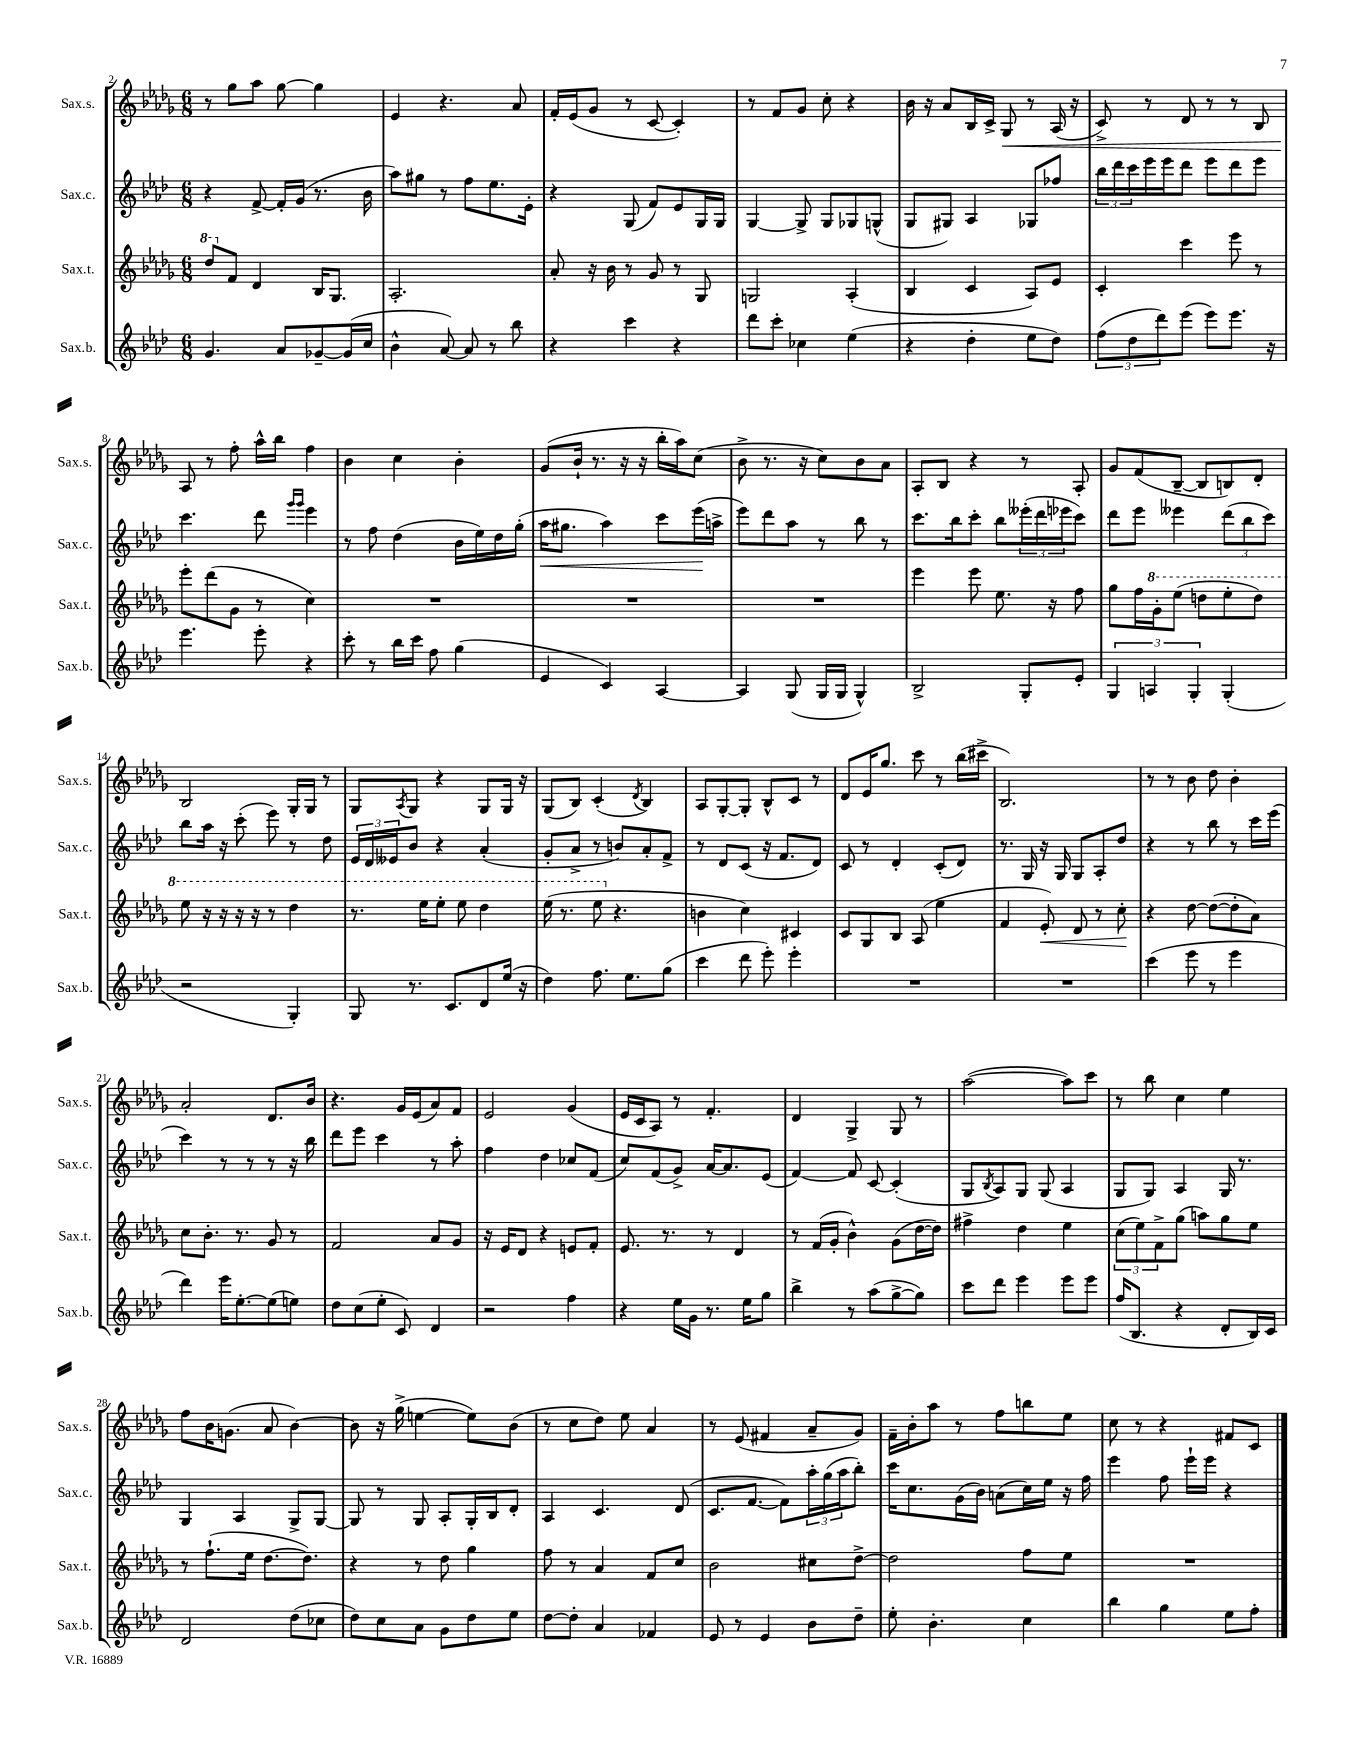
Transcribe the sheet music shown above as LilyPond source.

<<
\new StaffGroup <<
\new Staff = "s0" \with { instrumentName = "Sax.s." shortInstrumentName = "Sax.s." } {
    \clef treble \key des \major \numericTimeSignature \time 6/8
    r8 ges''8 aes''8 ges''8~ ges''4 |
    ees'4 r4. aes'8 |
    f'16-. ees'16( ges'8 r8 c'8~ c'4-.) |
    r8 f'8 ges'8 c''8-. r4 |
    bes'16 r16 aes'8 bes16 c'16-> ges8\< r8 aes16( r16 |
    c'8->) r8 des'8 r8 r8 bes8 |
    aes8\! r8 f''8-. aes''16-^ bes''16 f''4 |
    bes'4 c''4 bes'4-. |
    ges'8( bes'16-! r8. r16 r16 bes''16-. aes''16) c''8( |
    bes'8-> r8. r16 c''8) bes'8 aes'8 |
    aes8-. bes8 r4 r8 aes8-. |
    ges'8 f'8( bes8~-- bes8 b8) des'8-. |
    bes2 ges16-. ges16 r8 |
    ges8 \acciaccatura { aes8 } ges8 r4 ges8 ges16 r16 |
    ges8( bes8) c'4-.( \acciaccatura { des'8 } bes4) |
    aes8 ges8~-. ges8-. bes8-^ c'8 r8 |
    des'8 ees'16 ges''8. c'''8 r8 bes''16( cis'''16-> |
    bes2.) |
    r8 r8 bes'8 des''8 bes'4-. |
    aes'2-. des'8. bes'16 |
    r4. ges'16 ees'16( aes'8) f'8 |
    ees'2 ges'4( |
    ees'16 c'16 aes8) r8 f'4.-. |
    des'4 ges4-> ges8 r8 |
    aes''2~( aes''8) c'''8 |
    r8 bes''8 c''4 ees''4 |
    f''8 bes'16 g'8.( aes'8 bes'4~) |
    bes'8 r16 ges''16->( e''4~ e''8) bes'8( |
    r8 c''8 des''8) ees''8 aes'4 |
    r8 ees'8( fis'4 aes'8-- ges'8) |
    f'16-- bes'16-. aes''8 r8 f''8 b''8 ees''8 |
    c''8 r8 r4 fis'8 c'8 \bar "|." |
}
\new Staff = "s1" \with { instrumentName = "Sax.c." shortInstrumentName = "Sax.c." } {
    \clef treble \key aes \major \numericTimeSignature \time 6/8
    r4 f'8~-> f'16-. g'16( r8. bes'16 |
    aes''8) gis''8 r8 f''8 ees''8. ees'16-. |
    r4 g8( f'8) ees'8 g16 g16 |
    g4~ g8-> g8 ges8 g8-^( |
    g8 gis8) aes4 ges8 fes''8 |
    \tuplet 3/2 { bes''16 des'''16 c'''16 } ees'''16 ees'''16 des'''8 ees'''8 des'''8 ees'''8 |
    c'''4. des'''8 \grace { g'''16 g'''16 } ees'''4 |
    r8 f''8 des''4( bes'16 ees''16) des''16 g''16-.( |
    aes''16\< gis''8. aes''4) c'''8 ees'''16\!( a''16-> |
    ees'''8) des'''8 aes''8 r8 bes''8 r8 |
    c'''8. bes''16 c'''8-. bes''8 \tuplet 3/2 { eeses'''16-.( des'''16 ees'''16 } c'''8) |
    des'''8 ees'''8 eeses'''4 \tuplet 3/2 { des'''8( bes''8 c'''8) } |
    bes''8 aes''16 r16 c'''8-.( ees'''8) r8 des''8 |
    \tuplet 3/2 { ees'16 des'16 eeses'16 } bes'8 r4 aes'4-.( |
    g'8-. aes'8-> r8 b'8) aes'8-. f'8-> |
    r8 des'8 c'8( r16 f'8. des'8) |
    c'8 r8 des'4-. c'8-.( des'8) |
    r8. g16 r16 g16 g8 aes8-. des''8 |
    r4 r8 bes''8 r8 c'''16 ees'''16( |
    c'''4) r8 r8 r8 r16 bes''16 |
    des'''8 ees'''8 c'''4 r8 aes''8-. |
    f''4 des''4 ces''8 f'8( |
    c''8) f'8( g'8->) aes'16~ aes'8. ees'8( |
    f'4~) f'8 c'8~ c'4-.( |
    g8 \acciaccatura { bes8 } aes8) g8 g8( aes4 |
    g8 g8) aes4 g16 r8. |
    g4 aes4 g8-> g8~ |
    g8 r8 g8 aes8-. g16-. bes16 des'8-. |
    aes4 c'4. des'8( |
    c'8. f'8.~ f'8) \tuplet 3/2 { aes''16-. g''16( aes''16 } bes''8-.) |
    c'''16 c''8. g'16( bes'16) a'8( c''16) ees''16 r16 f''16 |
    ees'''4 f''8 ees'''16-! ees'''16 r4 \bar "|." |
}
\new Staff = "s2" \with { instrumentName = "Sax.t." shortInstrumentName = "Sax.t." } {
    \clef treble \key des \major \numericTimeSignature \time 6/8
    \ottava #1 des'''8 \ottava #0 f'8 des'4 bes16 ges8. |
    aes2.-. |
    aes'8-. r16 bes'16 r8 ges'8 r8 ges8 |
    g2 aes4-.( |
    bes4 c'4 aes8) ees'8 |
    c'4-. c'''4 ees'''8 r8 |
    ees'''8-. des'''8( ges'8 r8 c''4) |
    R2. |
    R2. |
    R2. |
    ees'''4 ees'''8 ees''8. r16 f''8 |
    ges''8 f''16 \ottava #1 ges''16-. ees'''8( d'''8 ees'''8-. d'''8) |
    ees'''8 r16 r16 r16 r16 r8 des'''4 |
    r8. ees'''16 ees'''8-. ees'''8 des'''4 |
    ees'''16( r8. ees'''8 \ottava #0 r4. |
    b'4 c''4) cis'4 |
    c'8 ges8 bes8 aes8( ees''4 |
    f'4 ees'8-.\<) des'8 r8 c''8-.\! |
    r4 des''8~ des''8~( des''8-. aes'8) |
    c''8 bes'8.-. r8. ges'8 r8 |
    f'2 aes'8 ges'8 |
    r16 ees'16 des'8 r4 e'8 f'8-. |
    ees'8. r8. r8 des'4 |
    r8 f'16( ges'16-. bes'4-^) ges'8( des''16~ des''16) |
    fis''4-> des''4 ees''4 |
    \tuplet 3/2 { c''8( ees''8) f'8-> } ges''8( a''8) ges''8 ees''8 |
    r8 f''8.-!( ees''16 des''8.~ des''8.) |
    r4 r8 des''8 ges''4 |
    f''8 r8 aes'4 f'8 c''8 |
    bes'2 cis''8 des''8~-> |
    des''2 f''8 ees''8 |
    R2. \bar "|." |
}
\new Staff = "s3" \with { instrumentName = "Sax.b." shortInstrumentName = "Sax.b." } {
    \clef treble \key aes \major \numericTimeSignature \time 6/8
    g'4. aes'8 ges'8~-- ges'16( c''16 |
    bes'4-^ aes'8~) aes'8 r8 bes''8 |
    r4 c'''4 r4 |
    des'''8 c'''8-. ces''4 ees''4( |
    r4 des''4-. ees''8 des''8) |
    \tuplet 3/2 { f''8( des''8 des'''8) } ees'''8( ees'''8) ees'''8. r16 |
    ees'''4. ees'''8-. r4 |
    c'''8-. r8 bes''16 c'''16 f''8 g''4( |
    ees'4 c'4) aes4~ |
    aes4 g8( g16 g16 g4-^) |
    bes2-> g8-. ees'8-. |
    \tuplet 3/2 { g4 a4 g4-. } g4-.( |
    r2 g4-.) |
    g8 r8. c'8. des'8 ees''16( r16 |
    des''4) f''8. ees''8. g''8( |
    c'''4 des'''8 ees'''8-.) ees'''4-. |
    R2. |
    R2. |
    c'''4( ees'''8 r8 ees'''4 |
    des'''4) ees'''16 ees''8.~-. ees''8( e''8) |
    des''8 c''8( ees''8-. c'8) des'4 |
    r2 f''4 |
    r4 ees''16 g'16 r8. ees''16 g''8 |
    bes''4-> r8 aes''8( g''8~-> g''8) |
    c'''8 des'''8 ees'''4 ees'''8 ees'''8 |
    f''16( bes8. r4 des'8-. bes16) c'16 |
    des'2 des''8( ces''8 |
    des''8) c''8 aes'8 g'8 des''8 ees''8 |
    des''8~ des''8-. aes'4 fes'4 |
    ees'8 r8 ees'4 bes'8 des''8-- |
    ees''8-. bes'4.-. c''4 |
    bes''4 g''4 ees''8 f''8-. \bar "|." |
}
>>
>>
\layout { \context { \Score currentBarNumber = #2 } }
